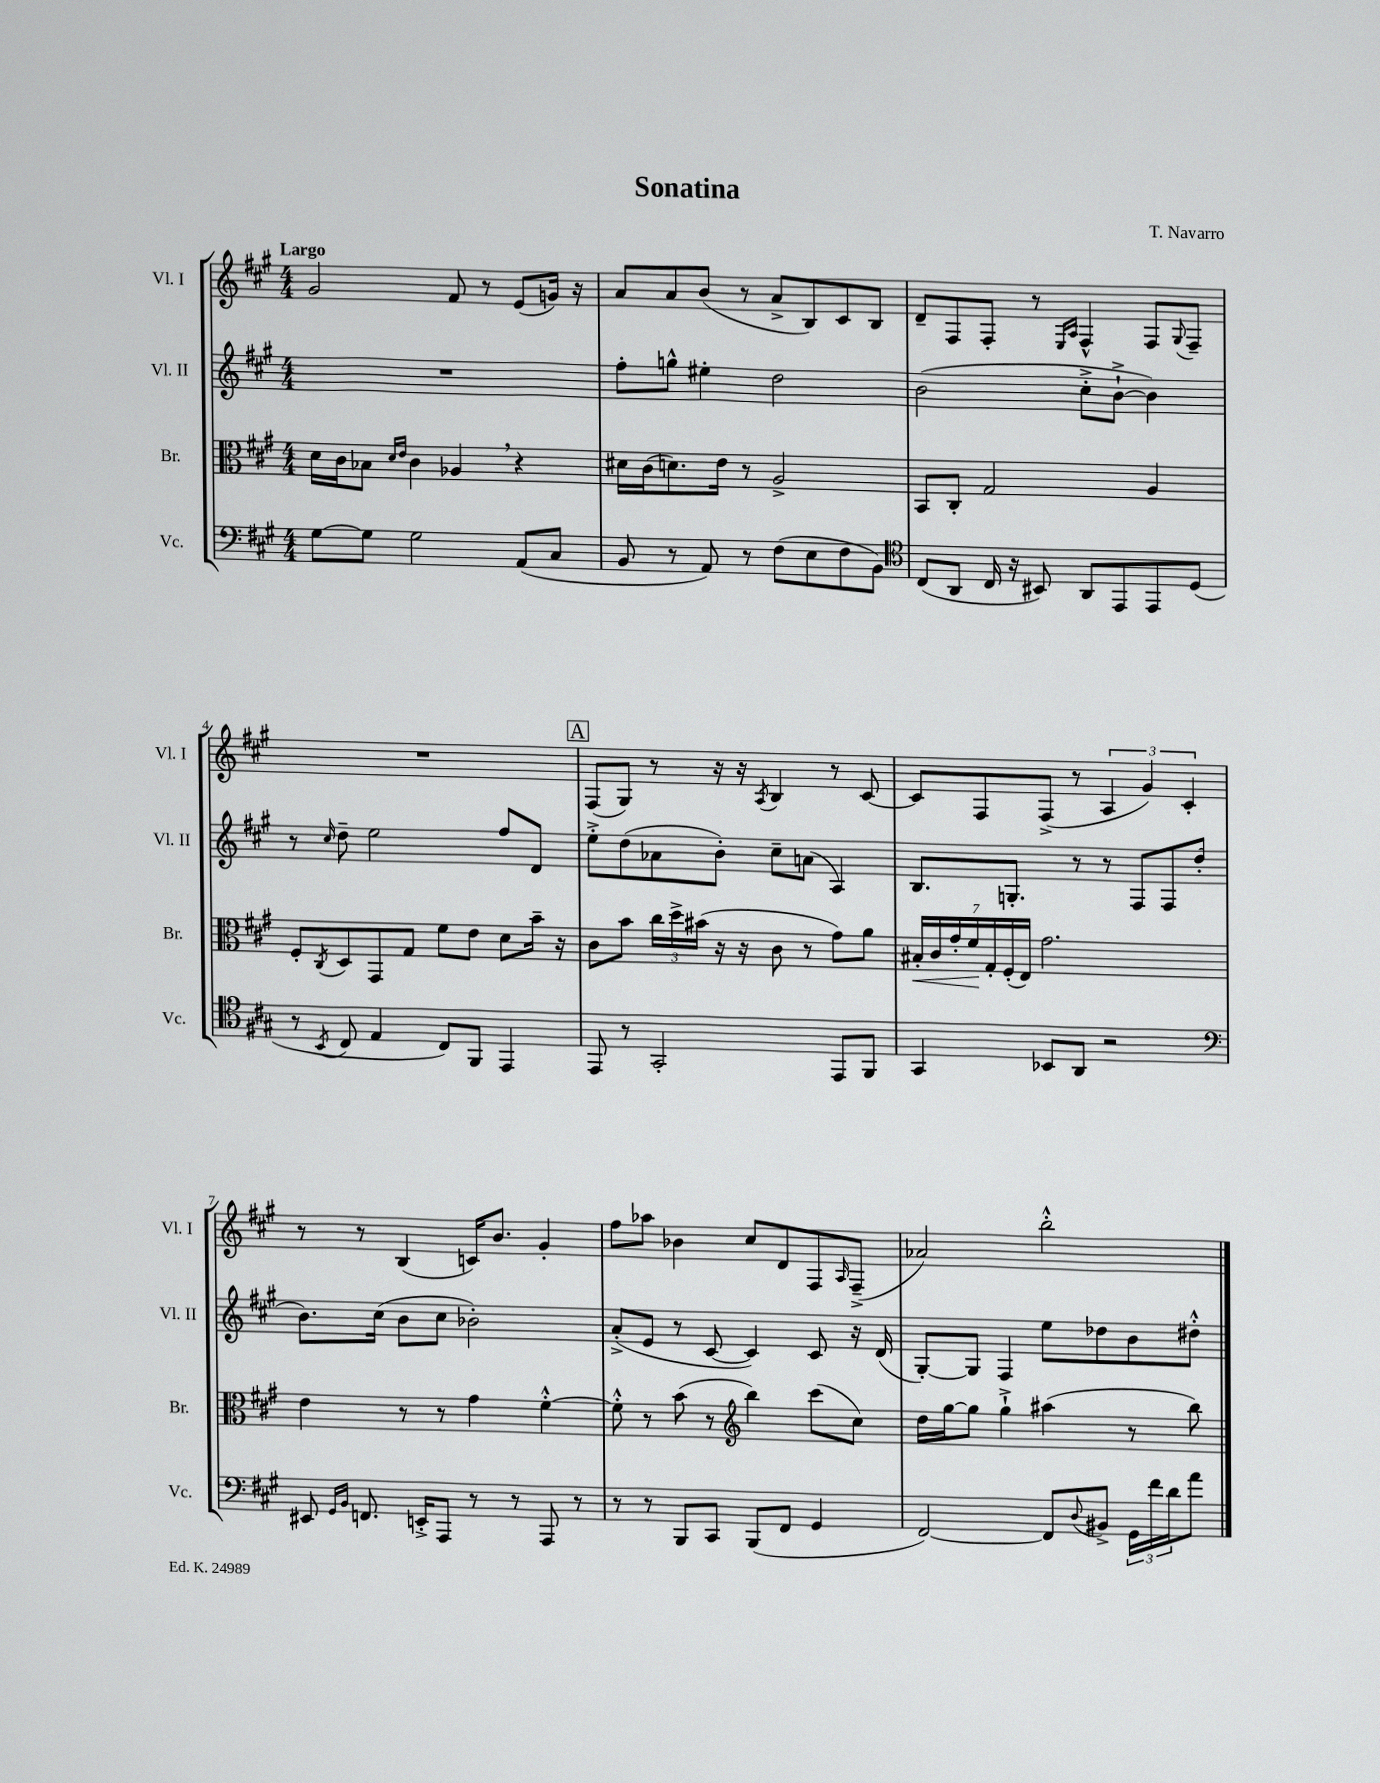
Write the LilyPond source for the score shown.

\header { title = "Sonatina" composer = "T. Navarro" }
<<
\new StaffGroup <<
\new Staff = "s0" \with { instrumentName = "Vl. I" shortInstrumentName = "Vl. I" } {
    \clef treble \key a \major \numericTimeSignature \time 4/4 \tempo "Largo"
    gis'2 fis'8 r8 e'8( g'16) r16 |
    a'8 a'8 b'8( r8 a'8-> b8) cis'8 b8 |
    d'8-- fis8 fis8-. r8 \grace { e16 a16 } fis4-^ fis8 \appoggiatura { gis8 } fis8-- |
    R1 |
    \mark \markup { \box "A" } fis8( gis8) r8 r16 r16 \acciaccatura { a8 } b4 r8 cis'8~ |
    cis'8 fis8 fis8->( r8 \tuplet 3/2 { a4 gis'4) cis'4-. } |
    r8 r8 b4( c'16) b'8. gis'4-. |
    fis''8 aes''8 bes'4 cis''8 d'8 fis8 \grace { a16 } fis8--->( |
    aes'2) b''2-.-^ \bar "|." |
}
\new Staff = "s1" \with { instrumentName = "Vl. II" shortInstrumentName = "Vl. II" } {
    \clef treble \key a \major \numericTimeSignature \time 4/4
    R1 |
    fis''8-. g''8-^ eis''4-. d''2 |
    b'2( cis''8-.-> b'8~-!-> b'4) |
    r8 \grace { cis''16 } d''8-- e''2 fis''8 d'8 |
    \mark \markup { \box "A" } e''8-.-> d''8( aes'8 b'8-.) cis''8-- a'8( a4) |
    b8. g8.-. r8 r8 fis8 fis8 d''8-.( |
    b'8.) cis''16( b'8 cis''8 bes'2-.) |
    a'8-.->( e'8 r8 cis'8~ cis'4) cis'8 r16 d'16( |
    gis8~-.) gis8 fis4 e''8 des''8 b'8 dis''8-.-^ \bar "|." |
}
\new Staff = "s2" \with { instrumentName = "Br." shortInstrumentName = "Br." } {
    \clef alto \key a \major \numericTimeSignature \time 4/4
    d'16 cis'16 bes8 \grace { d'16 e'16 } cis'4 aes4 \breathe r4 |
    dis'16 cis'16( d'8.) e'16 r8 a2-> |
    b,8 cis8-. gis2 a4 |
    fis8-. \acciaccatura { cis8 } d8 gis,8 gis8 fis'8 e'8 d'8 b'16-- r16 |
    \mark \markup { \box "A" } cis'8 b'8 \tuplet 3/2 { cis''16 d''16-> bis'16( } r16 r16 cis'8 r8 gis'8) a'8 |
    \tuplet 7/4 { bis16-.\< cis'16 gis'16-. fis'16\! gis16-. fis16-.( e16) } gis'2. |
    e'4 r8 r8 gis'4 fis'4~-.-^ |
    fis'8-.-^ r8 b'8( r8 \clef treble b''4) cis'''8( cis''8) |
    d''16 gis''16~ gis''8 gis''4-!-> ais''4( r8 b''8) \bar "|." |
}
\new Staff = "s3" \with { instrumentName = "Vc." shortInstrumentName = "Vc." } {
    \clef bass \key a \major \numericTimeSignature \time 4/4
    gis8~ gis8 gis2 a,8( cis8 |
    b,8 r8 a,8) r8 fis8( e8 fis8 b,8) |
    \clef tenor cis8( a,8 cis16 r16 bis,8) a,8 e,8 e,8 d8( |
    r8 \acciaccatura { b,8 } cis8 e4 cis8) fis,8 e,4 |
    \mark \markup { \box "A" } e,8 r8 gis,2-. e,8 fis,8 |
    gis,4 bes,8 a,8 r2 |
    \clef bass eis,8 \grace { gis,16 b,16 } f,8. e,16-.-> a,,8 r8 r8 a,,8 r8 |
    r8 r8 b,,8 cis,8 b,,8( fis,8 gis,4 |
    fis,2~) fis,8 \appoggiatura { d8 } bis,8-> \tuplet 3/2 { gis,16 fis'16 d'16 } a'8 \bar "|." |
}
>>
>>
